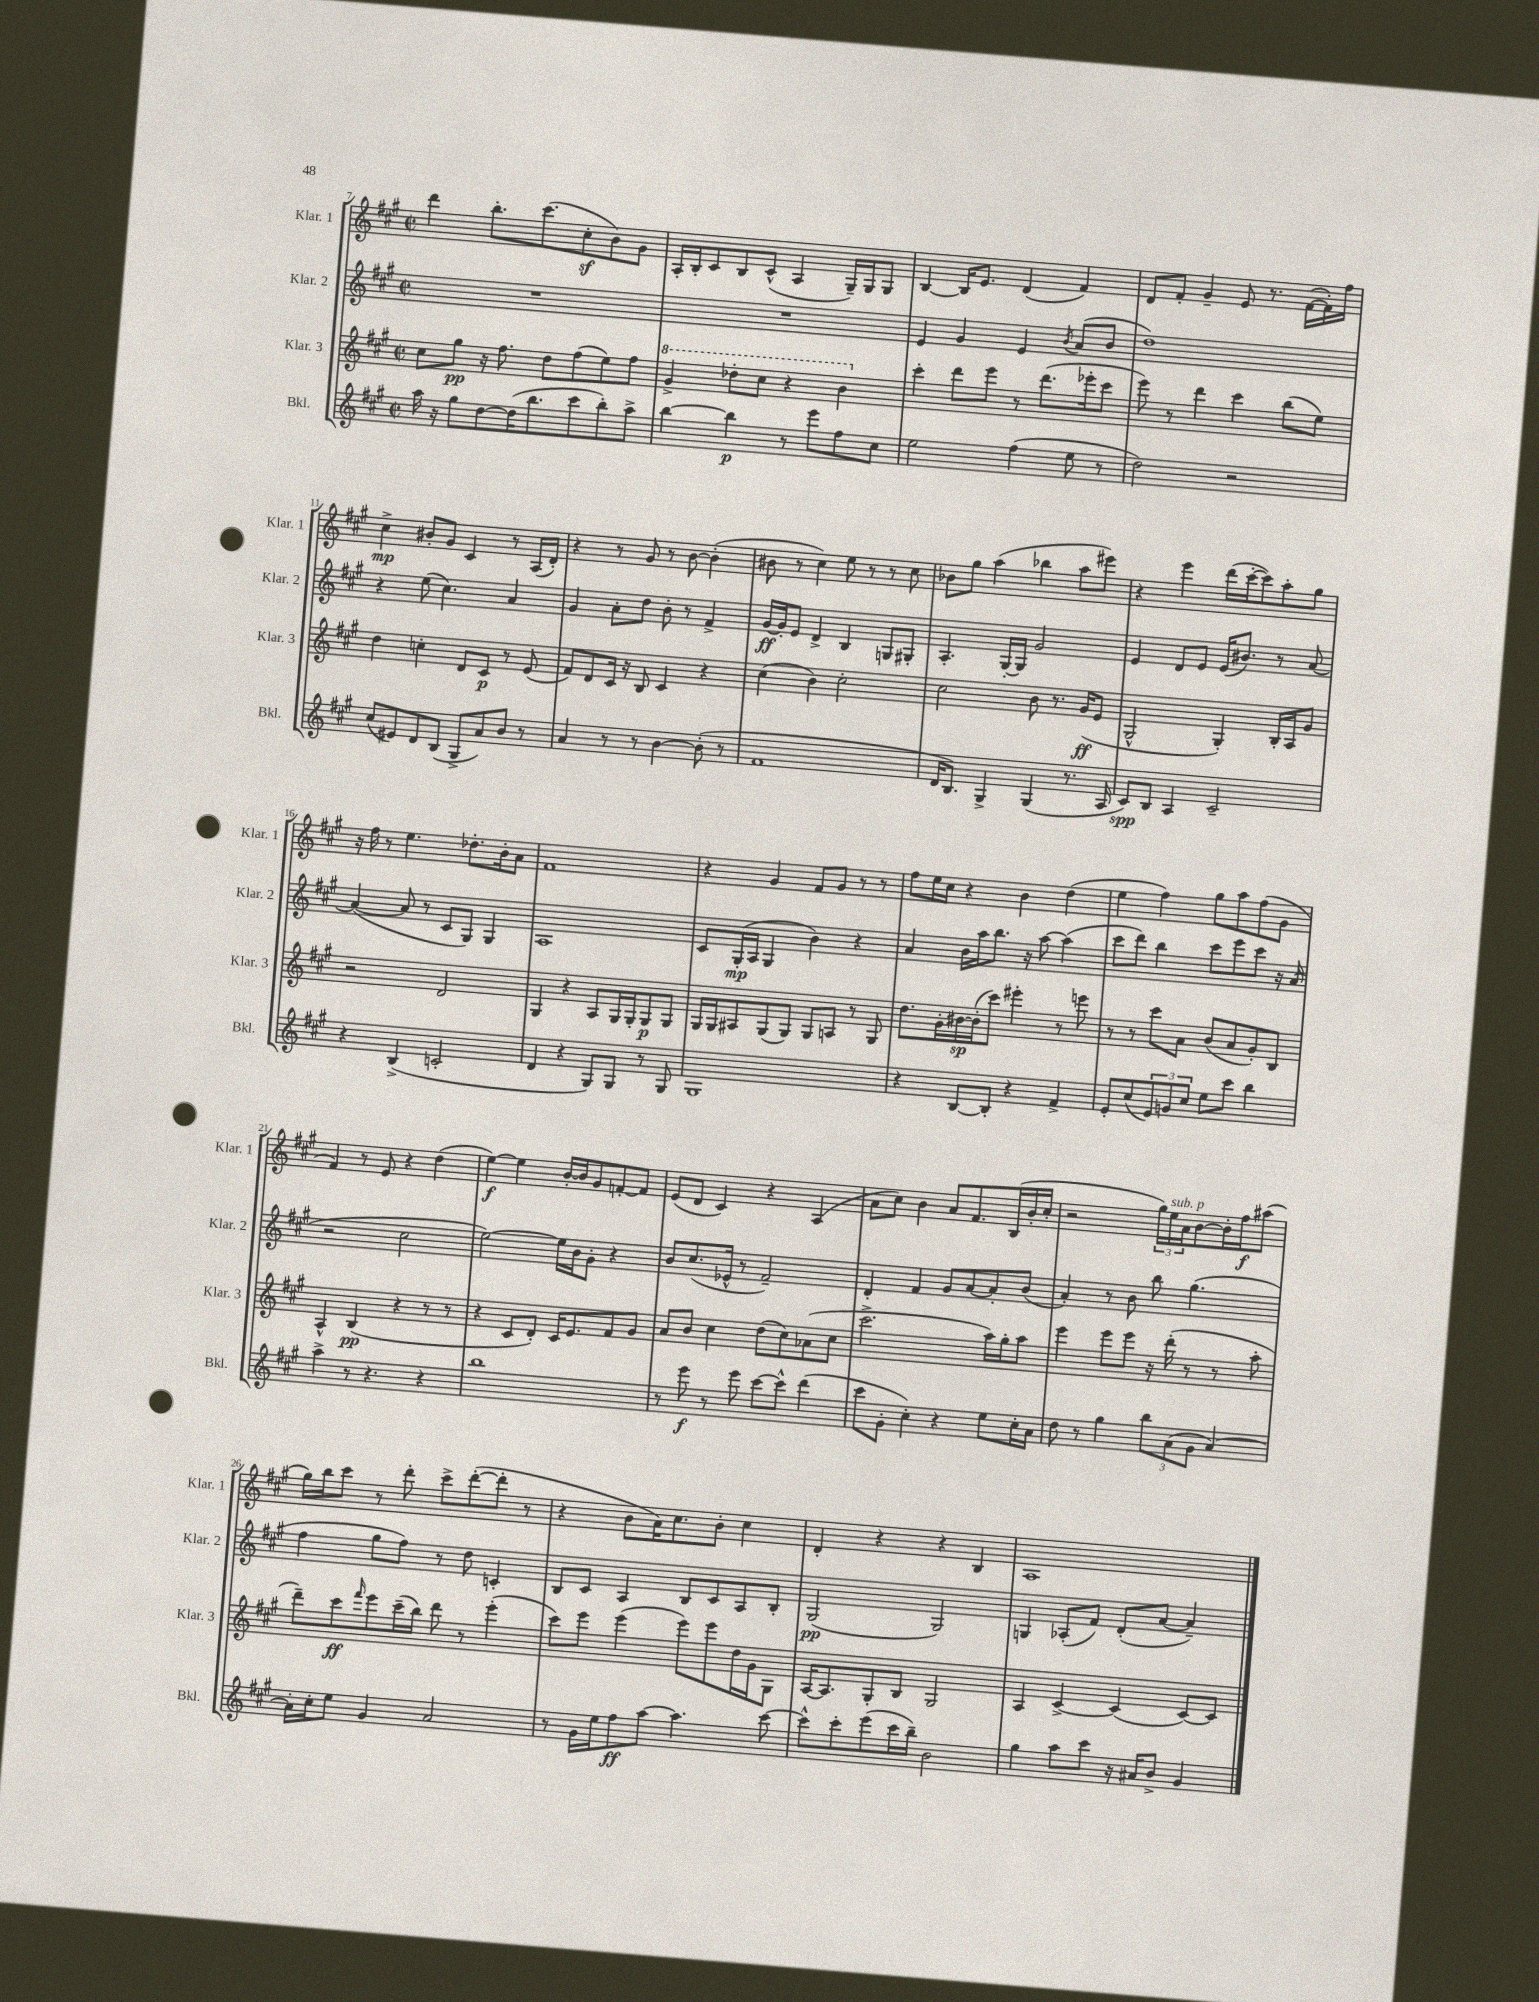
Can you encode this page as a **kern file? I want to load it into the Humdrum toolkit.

**kern	**kern	**kern	**kern
*staff4	*staff3	*staff2	*staff1
*clefG2	*clefG2	*clefG2	*clefG2
*k[f#c#g#]	*k[f#c#g#]	*k[f#c#g#]	*k[f#c#g#]
*M2/2	*M2/2	*M2/2	*M2/2
*met(c|)	*met(c|)	*met(c|)	*met(c|)
16aa	8cc#	1r	4ddd
16r	.	.	.
8gg#	8gg#	.	.
[8dd	16r	.	8.bb'
.	8.ff#	.	.
(16dd]	.	.	.
8.bb	.	.	(8.ccc#
.	8dd	.	.
8ccc#	(8ff#	.	8cc#'
8bb')	8ee)	.	8b)
8aa^	8ff#	.	8g#
=	=	=	=
[4bb	4gg#^	1r	16A'
.	.	.	16B'
.	.	.	8c#
4bb]	8ddd-'	.	8B
.	8ccc#	.	(8c#^^
8r	4r	.	4A
8eee	.	.	.
8ff#	4bb	.	16G#~)
.	.	.	16G#
8cc#	.	.	8G#
=	=	=	=
2ee	4ccc#'	4e	[4B
.	8ddd	4g#	16B]
.	.	.	8.e
.	8eee	.	.
(4ff#	8r	4e	(4d
.	(8.ddd	.	.
.	.	8qb	.
8ee	.	(8a	4f#)
.	16eee-'	.	.
8r	8ccc#	8b	.
=	=	=	=
2dd)	8eee)	1dd)	8d
.	8r	.	8f#'
.	4ddd	.	4g#~
2r	4ccc#	.	8e
.	.	.	8.r
.	(8bb	.	.
.	.	.	([16f#
.	8ee)	.	16f#'])
.	.	.	16ff#
=	=	=	=
(8cc#	4dd	4r	4cc#^
8e#)	.	.	.
8d	4cc'	(8ee	8b#'
(8B	.	4.cc#)	8g#
8G#^	8d	.	4c#
8a)	8c#	.	.
8b	8r	4a	8r
8r	(8e	.	(16A
.	.	.	16d')
=	=	=	=
4a	8f#)	4g#	4r
.	8d	.	.
8r	16c#	8a'	8r
.	16r	.	.
8r	8B	8dd	8g#
[4b	4c#	8b'	8r
.	.	8r	[8b
(8b']	4r	4f#^	(4b']
8r	.	.	.
=	=	=	=
1f#	(4cc#	[16g#	8b#
.	.	16g#']	.
.	.	8e	8r
.	4b)	4d^	4cc#)
.	2cc#'	4B	8ee
.	.	.	8r
.	.	8G	8r
.	.	8G#'	8cc#
=	=	=	=
16d	2cc#	4.A'	8b-
8.B)	.	.	.
.	.	.	8gg#
4G#^	.	.	(4aa
.	.	[16G#'	.
.	.	16G#]	.
(4G#	8b	2g#	4bb-
.	8.r	.	.
8.r	.	.	8aa
.	(16g#	.	.
.	8e	.	8eee#)
16A	.	.	.
=	=	=	=
8c#)	2G#^^	4e	4r
8B	.	.	.
4A	.	8d	4eee
.	.	8e	.
2c#~	4G#')	(16e	(16ddd
.	.	8.b#)	[16ccc#'
.	.	.	8ccc#])
.	16B'	8r	8aa'
.	16A	.	.
.	8g#	[8a	8gg#
=	=	=	=
4r	2r	(4a_	16r
.	.	.	16ff#
.	.	.	8r
(4B^	.	8a]	4.ee
.	.	8r	.
2c'	2d	8c#	.
.	.	8G#)	8.dd-'
.	.	4G#	.
.	.	.	16b'
.	.	.	8a
=	=	=	=
4d	4G#	1A	1f#
4r	4r	.	.
8G#)	8A	.	.
8G#	16G#	.	.
.	16G#'	.	.
8r	8G#	.	.
8G#	8G#	.	.
=	=	=	=
1G#	16G#	8c#	4r
.	16G#	.	.
.	8A#	(16G#'	.
.	.	16A	.
.	(8G#	4G#	4g#
.	8G#)	.	.
.	8G#	4b)	8f#
.	8A	.	8g#
.	8r	4r	8r
.	8G#	.	8r
=	=	=	=
4r	8.dd	4a	8ff#
.	.	.	16ee
.	16g#'	.	16cc#
[8B	[16b#	16b	4r
.	(16b#']	16aa	.
8B']	8ccc#)	8.bb	.
4r	4eee#'	.	4b
.	.	16r	.
.	.	[8aa	.
4f#^	8r	(4aa]	(4dd
.	8eee	.	.
=	=	=	=
8e'	8r	8ccc#	4ee
(8cc#	8r	8ddd)	.
12e)	8ccc#	4bb	4ff#)
12g	.	.	.
.	8a	.	.
12cc#	.	.	.
8ee	(8b	8ccc#	8gg#
8ccc#	8a	8eee	8aa
4bb	8g#')	8ccc#	(8ff#
.	8B	16r	8g#
.	.	(16a	.
=	=	=	=
4aa^	4A^^	2r	4f#)
8r	(4B	.	8r
4.r	.	.	8e
.	4r	2cc#	4r
4r	8r	.	(4dd
.	8r	.	.
=	=	=	=
1bb	4r	[2ee)	[4ee)
.	8c#	.	4ee]
.	8d')	.	.
.	16c#	16ee]	[16b'
.	8.e	16b	16b]
.	.	8g#'	8g#
.	8f#	4r	[8f'
.	8g#	.	8f]
=	=	=	=
8r	8a	8b	(8e
8eee	8b	(8.cc#	8d
8r	4cc#	.	4c#)
.	.	16e-^^	.
8eee	.	8r	.
[8ccc#	(8dd	2f#~)	4r
8ccc#^^]	8cc#)	.	.
(4ddd	(8a-	.	(4A
.	8cc#	.	.
=	=	=	=
8ccc#	2.ccc#^	4d'	8a
8g#'	.	.	8cc#)
4cc#')	.	4f#	4b
4r	.	8g#	8a
.	.	[8a	8.f#
8ee	16aa)	8a']	.
.	16gg#'	.	(16B
16cc#'	8aa	(8b	16b'
16a	.	.	16cc#'
=	=	=	=
8dd	4eee	4a')	2r
8r	.	.	.
4gg#	8eee	8r	.
.	8eee	8b	.
12bb	16r	8bb	24gg#)
.	.	.	24ee
.	(16ddd'	.	.
(12a	.	.	24a
.	8r	(4.gg#	[8b
12g#	.	.	.
[4a)	8r	.	16b']
.	.	.	16ff#
.	8aa'	.	(8aa#
=	=	=	=
16a']	8ddd~)	4ff#	16gg#)
16cc#'	.	.	16bb
8ee	8ccc#	.	8ccc#
.	16qqfff#	.	.
4g#	8eee	8gg#	8r
.	(16ccc#~	8ff#)	8ddd'
.	16bb)	.	.
2a	8ddd	8r	8ccc#^
.	8r	8dd	([8ddd'
.	(4eee'	4c'	8ddd']
.	.	.	8r
=	=	=	=
8r	8ccc#)	8B	4r
16g#	8eee	8c#	.
16ee	.	.	.
8ff#	(4eee	4A	8b
[8aa	.	.	16a)
.	.	.	8.cc#
4.aa]	8eee)	8B	.
.	8eee	8c#	8b'
.	16dd	8A	4cc#
.	16g#	.	.
[8ccc#	8G#	8B'	.
=	=	=	=
8ccc#^^]	[16A	(2G#	4d'
.	8.A]	.	.
8ccc#'	.	.	.
(8eee	8G#'	.	4r
16ccc#	8B	.	.
16bb~)	.	.	.
2b	2G#	2G#)	4r
.	.	.	4B
=	=	=	=
4gg#	4A	4G	1A
8aa	[4c#^	(8A-'	.
8ccc#	.	8f#)	.
16r	(4c#]	(8d'	.
16a#	.	.	.
8b^	.	[8a	.
4g#	[8c#)	4a~])	.
.	8c#]	.	.
==	==	==	==
*-	*-	*-	*-
